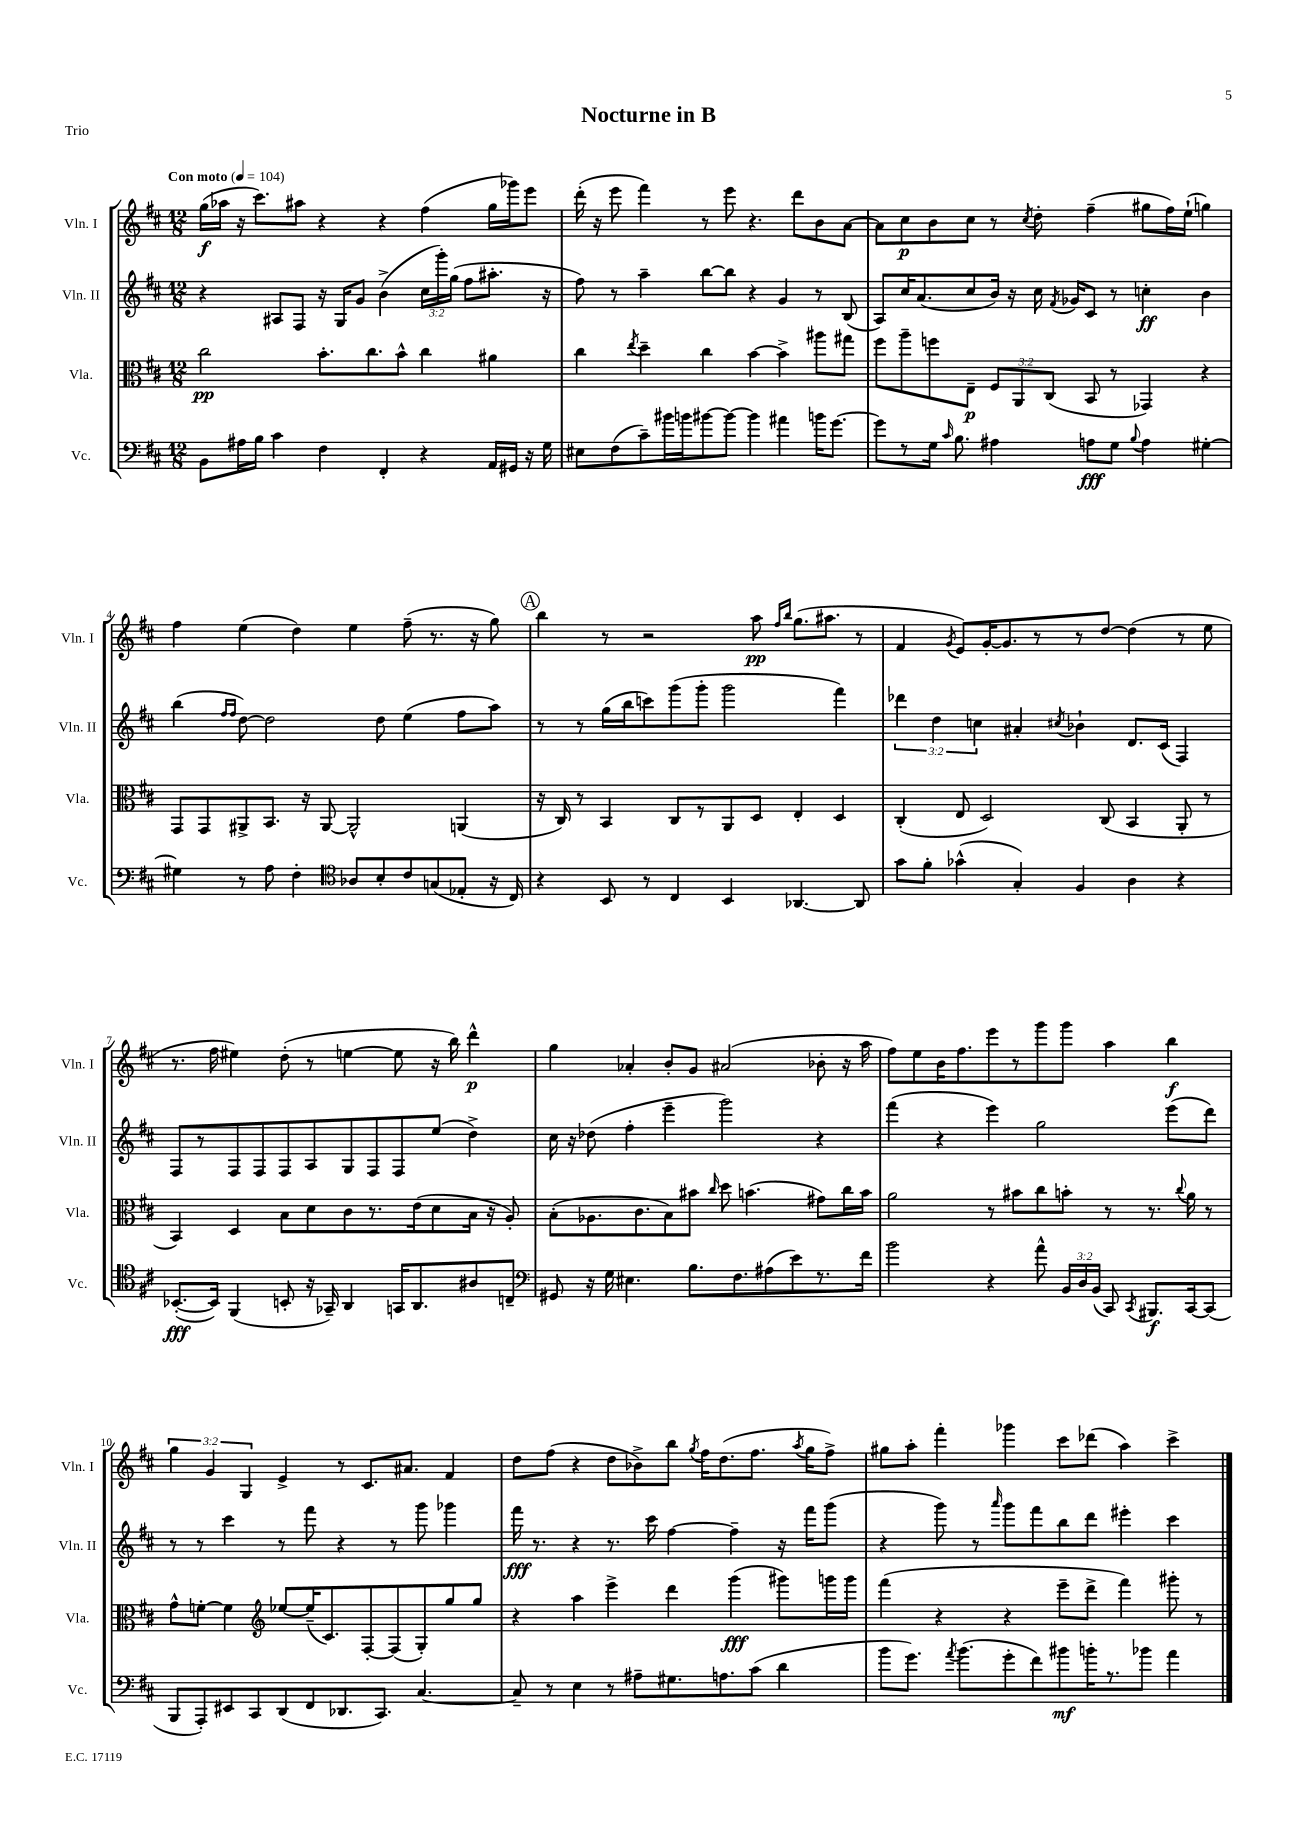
\header { title = "Nocturne in B" piece = "Trio" }
<<
\new StaffGroup <<
\new Staff = "s0" \with { instrumentName = "Vln. I" shortInstrumentName = "Vln. I" } {
    \clef treble \key d \major \numericTimeSignature \time 12/8 \override Staff.TupletNumber.text = #tuplet-number::calc-fraction-text \tempo "Con moto" 4 = 104
    \autoBeamOff g''16[\f( aes''16] r16 cis'''8.[) ais''8] r4 r4 fis''4( g''16[ ges'''16) e'''8] |
    d'''16-.( r16 e'''8 fis'''4) r8 e'''8 r4. d'''8[ b'8 a'8]~ |
    a'8[ cis''8\p b'8 cis''8] r8 \acciaccatura { cis''8 } d''8-. fis''4--( gis''8[ fis''16) e''16]-!( g''4) |
    fis''4 e''4( d''4) e''4 fis''8--( r8. r16 g''8) |
    \mark \markup { \circle "A" } b''4 r8 r2 a''8\pp \grace { fis''16[ b''16] } g''8.[( ais''8.] r8 |
    fis'4 \acciaccatura { g'8 } e'8[) g'16~-. g'8. r8 r8 d''8]~ d''4( r8 e''8 |
    r8. fis''16 eis''4) d''8-.( r8 e''4~ e''8 r16 b''16) d'''4-^\p |
    g''4 aes'4-. b'8[-. g'8] ais'2( bes'8-. r16 a''16 |
    fis''8[) e''8 b'16 fis''8. e'''8 r8 g'''8 g'''8] a''4 b''4\f |
    \tuplet 3/2 { g''4 g'4 g4 } e'4-> r8 cis'8.[ ais'8.] fis'4 |
    d''8[ fis''8]( r4 d''8[ bes'8->) b''8] \acciaccatura { g''8 } fis''16[ d''8.( fis''8.] \acciaccatura { a''8 } g''16[ fis''8]->) |
    gis''8[ a''8]-. fis'''4-. ges'''4 cis'''8[ des'''8]( a''4) cis'''4-> \bar "|." |
}
\new Staff = "s1" \with { instrumentName = "Vln. II" shortInstrumentName = "Vln. II" } {
    \clef treble \key d \major \numericTimeSignature \time 12/8 \override Staff.TupletNumber.text = #tuplet-number::calc-fraction-text
    \autoBeamOff r4 ais8[ fis8] r16 g16[ g'8] b'4->( \tuplet 3/2 { cis''16[ g'''16-.) g''16]( } fis''8[ ais''8.]-. r16 |
    fis''8) r8 a''4-- b''8[~ b''8] r4 g'4 r8 b8( |
    a8[) cis''16 a'8.( cis''8 b'16]) r16 cis''16 \acciaccatura { fis'8 } ges'16[ cis'8] r8 c''4-.\ff b'4 |
    b''4( \grace { fis''16[ fis''16] } d''8~) d''2 d''8 e''4( fis''8[ a''8]) |
    \mark \markup { \circle "A" } r8 r8 g''16[( b''16 c'''8) g'''8( g'''8]-. g'''2 fis'''4) |
    \tuplet 3/2 { des'''4 d''4 c''4 } ais'4-. \acciaccatura { cis''8 } bes'4-! d'8.[ cis'16]( fis4) |
    fis8[ r8 fis8 fis8 fis8 a8 g8 fis8 fis8 e''8]( d''4->) |
    cis''16 r16 des''8( fis''4-. e'''4-- g'''2) r4 |
    fis'''4( r4 e'''4) g''2 e'''8[( d'''8]) |
    r8 r8 cis'''4 r8 fis'''8 r4 r8 g'''8 ges'''4 |
    fis'''16\fff r8. r4 r8. cis'''16 fis''4~ fis''4-- r16 fis'''16[ g'''8]( |
    r4 g'''8) r8 \grace { a'''16 } g'''8[ fis'''8 b''8 d'''8] eis'''4-. cis'''4 \bar "|." |
}
\new Staff = "s2" \with { instrumentName = "Vla." shortInstrumentName = "Vla." } {
    \clef alto \key d \major \numericTimeSignature \time 12/8 \override Staff.TupletNumber.text = #tuplet-number::calc-fraction-text
    \autoBeamOff cis''2\pp b'8.[-. cis''8. b'8]-^ cis''4 ais'4 |
    cis''4 \acciaccatura { e''8 } d''4-- cis''4 b'4~ b'4-> ais''8[ gis''8] |
    fis''8[ a''8-- f''8 e8]--\p \tuplet 3/2 { fis8[ a,8 cis8]( } b,8 r8 ges,4) r4 |
    g,8[ g,8 ais,8-> b,8.] r16 ais,8~ ais,2-^ a,4( |
    \mark \markup { \circle "A" } r16 cis16) r8 b,4 cis8[ r8 a,8 d8] e4-. d4 |
    cis4-.( e8 d2) cis8( b,4 a,8-. r8 |
    b,4) d4 b8[ d'8 cis'8 r8. e'16( d'8 b16] r16 a8-.) |
    b8[-.( aes8. cis'8. b8) bis'8] \grace { cis''16 } d''8 b'4.( gis'8[) cis''16 b'16] |
    a'2 r8 bis'8[ cis''8 b'8]-. r8 r8. \appoggiatura { cis''8 } a'16 r8 |
    g'8[-^ f'8]~-. f'4 \clef treble ees''8[~ ees''16--( cis'8.) fis8~-. fis8( g8-.) g''8 g''8] |
    r4 a''4 e'''4-> d'''4 g'''4\fff( gis'''8[) g'''16 g'''16] |
    fis'''4( r4 r4 e'''8[-- d'''8]-> fis'''4) gis'''8-. r8 \bar "|." |
}
\new Staff = "s3" \with { instrumentName = "Vc." shortInstrumentName = "Vc." } {
    \clef bass \key d \major \numericTimeSignature \time 12/8 \override Staff.TupletNumber.text = #tuplet-number::calc-fraction-text
    \autoBeamOff b,8[ ais16 b16] cis'4 fis4 fis,4-. r4 a,16[ gis,16] r16 g16 |
    eis8[ fis8( cis'8--) bis'16 b'16 bis'8~ bis'8]~ bis'4 ais'4 b'16[ g'8.]~ |
    g'8[ r8 g16] \grace { cis'16 } b8. ais4 a8[\fff g8] \appoggiatura { b8 } a4 gis4~-. |
    gis4 r8 a8 fis4-. \clef tenor aes8[ b8-. cis'8 g8( ees8]-. r16 cis16) |
    \mark \markup { \circle "A" } r4 b,8 r8 cis4 b,4 aes,4.~ aes,8 |
    g'8[ fis'8]-. ges'4-^( g4-.) fis4 a4 r4 |
    bes,8.[~-.\fff( bes,16]) fis,4( b,8-. r16 ges,16--) a,4 g,16[ a,8. ais8 c8]-- |
    \clef bass gis,8 r16 g16 eis4. b8.[ fis8. ais8( e'8) r8. fis'16] |
    b'2 r4 a'8-^ \tuplet 3/2 { b,16[ d16 b,16]( } cis,8) \acciaccatura { cis,8 } bis,,8.[\f cis,16~ cis,8]( |
    b,,8[ a,,8-.) eis,8 cis,8 d,8( fis,8 des,8. cis,8.]) cis4.~ |
    cis8-- r8 e4 r8 ais8[-- gis8. a8. cis'8]( d'4 |
    b'8[ g'8.]) \acciaccatura { a'8 } b'8.[( g'8-. fis'8) bis'8\mf b'16-. r8. bes'8] a'4 \bar "|." |
}
>>
>>
